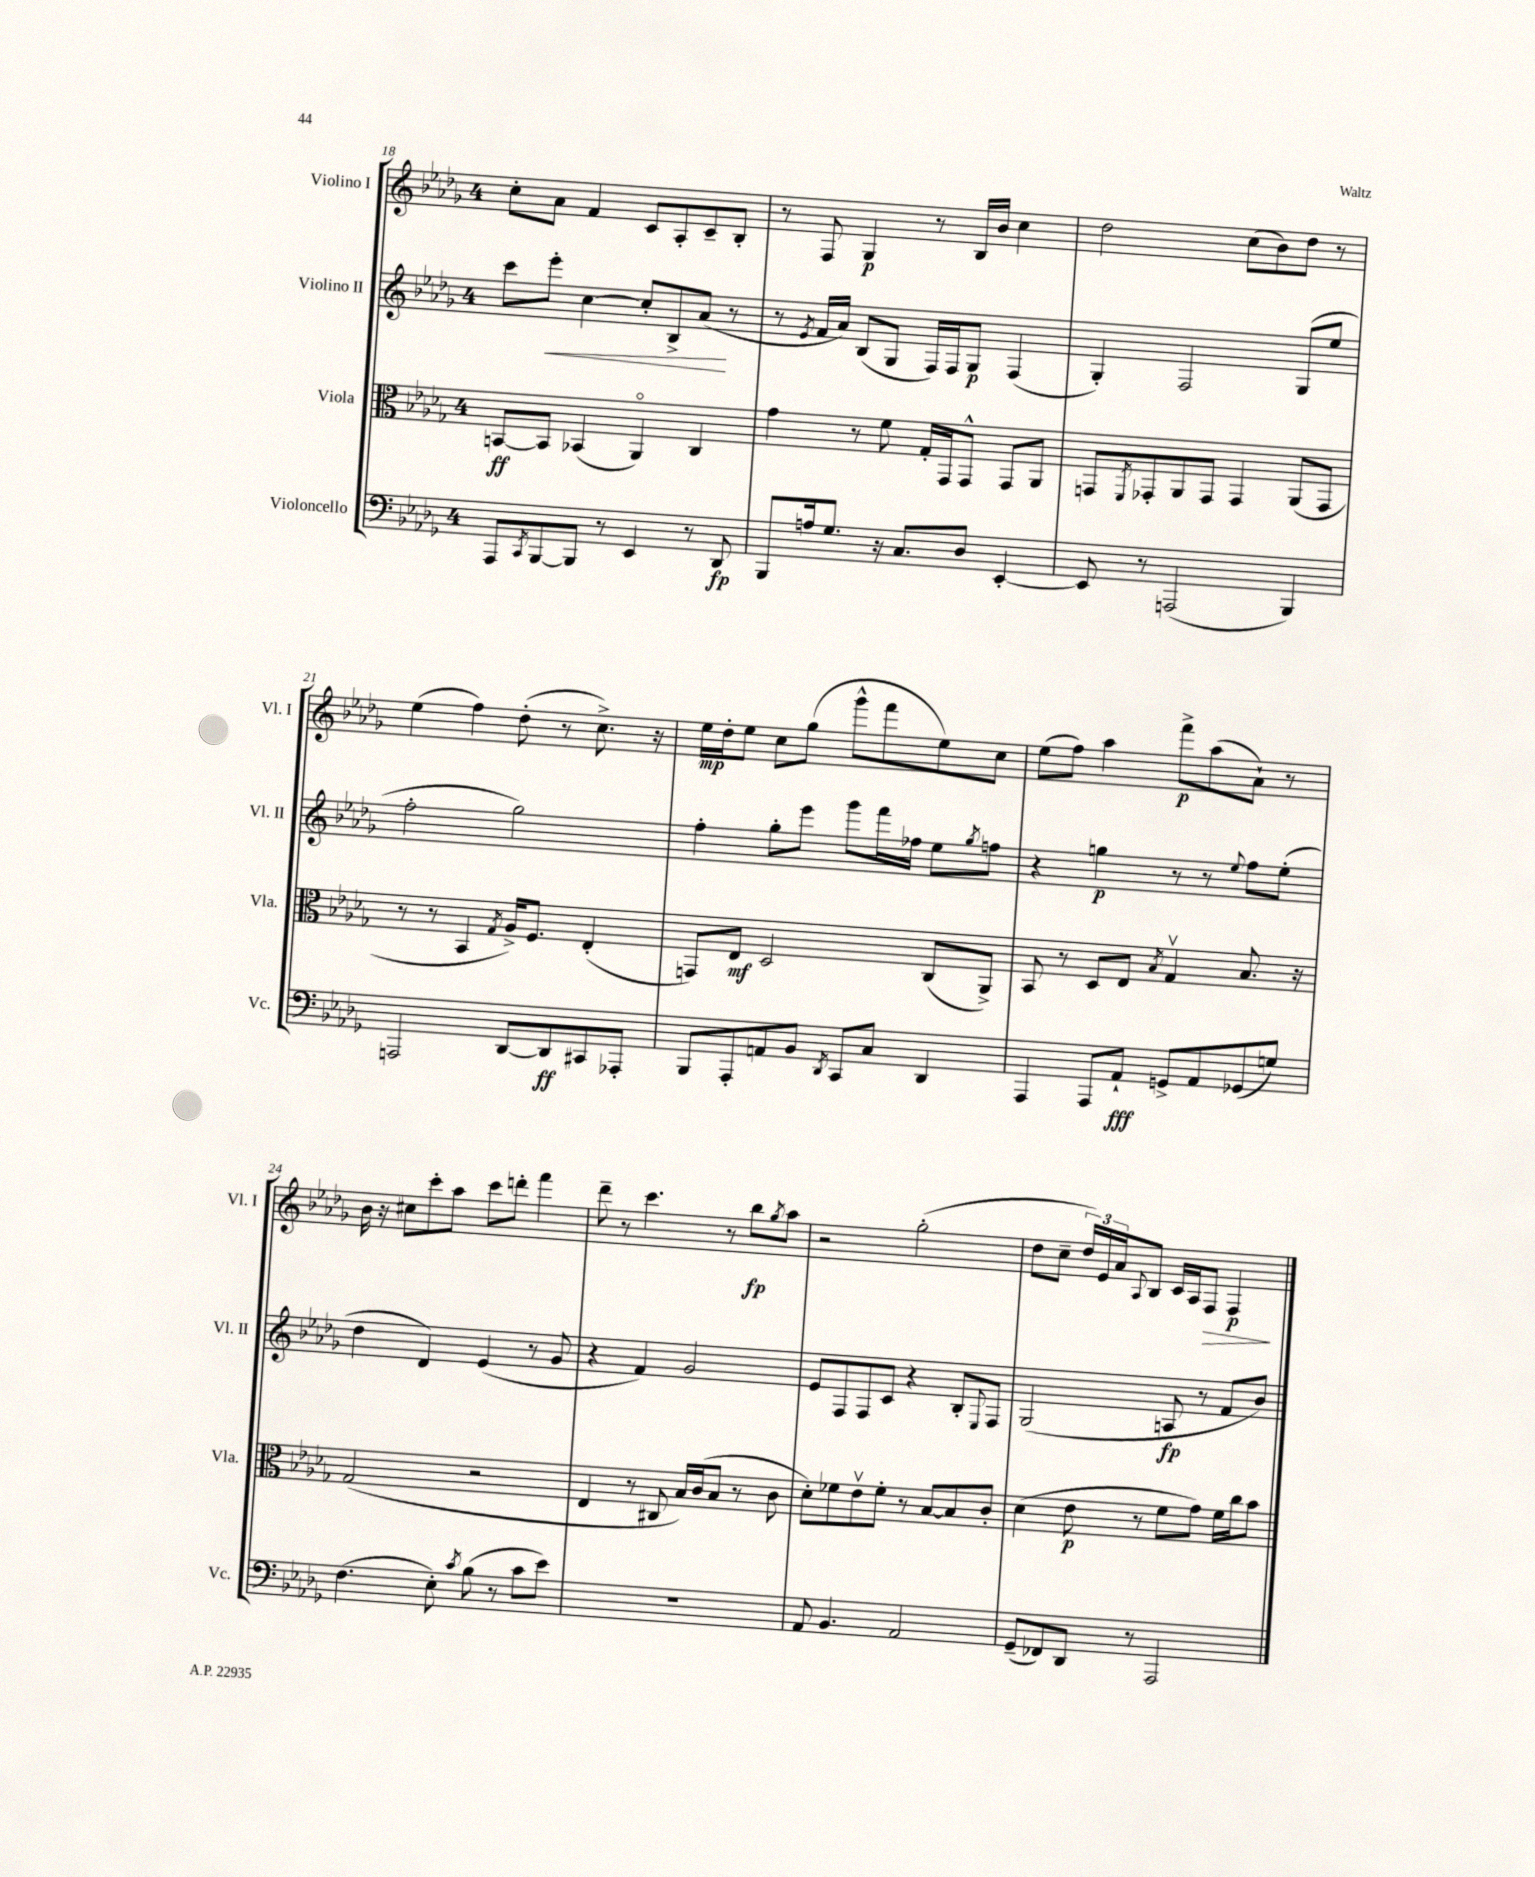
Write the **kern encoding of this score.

**kern	**kern	**kern	**kern
*staff4	*staff3	*staff2	*staff1
*clefF4	*clefC3	*clefG2	*clefG2
*k[b-e-a-d-g-]	*k[b-e-a-d-g-]	*k[b-e-a-d-g-]	*k[b-e-a-d-g-]
*M4/4	*M4/4	*M4/4	*M4/4
8AAA-	[8BB	8ccc	8cc'
8qCC	.	.	.
[8BBB-	8BB]	8eee-'	8a-
8BBB-]	(4BB-	[4cc	4f
8r	.	.	.
4EE-	4AA-o)	8cc']	8c
.	.	8B-^	8A-'
8r	4C	(8a-	8c~
8DD-	.	8r	8B-'
=	=	=	=
8BBB-	4g-	8r	8r
.	.	8qe-	.
16A	.	16f	8F
8.G-	.	16a-)	.
.	8r	(8B-	4G-
16r	8f	8G-	.
8.C	.	.	.
.	16G-'	16F)	8r
.	16GG-	16F	.
8D-	8GG-^^	8G-	16B-
.	.	.	16b-
[4EE-'	8GG-	(4F	4cc
.	8AA-	.	.
=	=	=	=
8EE-]	8GG	4G-')	2dd-
.	8qFF	.	.
8r	8GG-'	.	.
(2AAA	8AA-	2F	.
.	8GG-	.	.
.	4GG-	.	(8cc
.	.	.	8b-)
4BBB-)	(8AA-	(8G-	8dd-
.	8GG-	8ee-	8r
=	=	=	=
2AAA	8r	2ff'	(4ee-
.	8r	.	.
.	4BB-	.	4ff)
.	8qG-	.	.
[8DD-	16A-^)	2gg-)	(8dd-'
.	8.F	.	.
8DD-]	.	.	8r
8CC#	(4E-'	.	8.cc^)
8AAA-'	.	.	.
.	.	.	16r
=	=	=	=
8BBB-	8GG)	4ff'	16ee-
.	.	.	16dd-'
8AAA-'	8E-	.	8ee-
8AA	2D-	8gg-'	8cc
8BB-	.	8eee-	(8gg-
8qDD-	.	.	.
8CC	.	8ggg-	8ggg-^^
8C	.	16fff	8fff
.	.	16ff-	.
4DD-	(8C	8ee-	8ee-)
.	.	8qgg-	.
.	8AA-^)	8ff	8cc
=	=	=	=
4AAA-	8BB-	4r	(8ee-
.	8r	.	8ff)
8AAA-	8D-	4gg	4aa-
8AA-`	8E-	.	.
.	8qB-	.	.
8GG^	4G-v	8r	8fff^
8AA-	.	8r	(8aa-
.	.	8qqee-	.
(8GG-	8.B-	8ff	8a-`)
8G)	.	(8ee-'	8r
.	16r	.	.
=	=	=	=
(4.F	(2G-	4dd-	16b-
.	.	.	16r
.	.	.	8cc#
.	.	4d-)	8ccc'
8E-')	.	.	8aa-
8qc	.	.	.
(8B-	2r	(4e-	8ccc
8r	.	.	8ddd'
8c	.	8r	4fff
8e-)	.	8g-	.
=	=	=	=
1r	4E-	4r	8ddd-~
.	.	.	8r
.	8r	4f)	4.ccc
.	8C#	.	.
.	16B-)	2g-	.
.	(16c	.	.
.	8B-	.	8r
.	8r	.	8bb-
.	.	.	8qgg-
.	8c	.	8aa-
=	=	=	=
8AA-	8d-')	8e-	2r
4.BB-	8f-	8F	.
.	8e-v	8F	.
.	8f-'	8c	.
2AA-	8r	4r	(2gg-'
.	[8B-	.	.
.	8B-]	8B-'	.
.	.	8qqE-	.
.	8c'	8F	.
=	=	=	=
(8GG-~	(4d-	(2G-	8dd-
8FF-)	.	.	8cc~
8DD-	8e-	.	24dd-)
.	.	.	24e-
.	.	.	24a-
.	.	.	8qqA-
8r	8r	.	8B-
2AAA-	8f	8A	16c
.	.	.	16A-
.	8g-)	8r	8F
.	16f	8f	4F
.	16cc	.	.
.	8b-	8b-)	.
==	==	==	==
*-	*-	*-	*-
